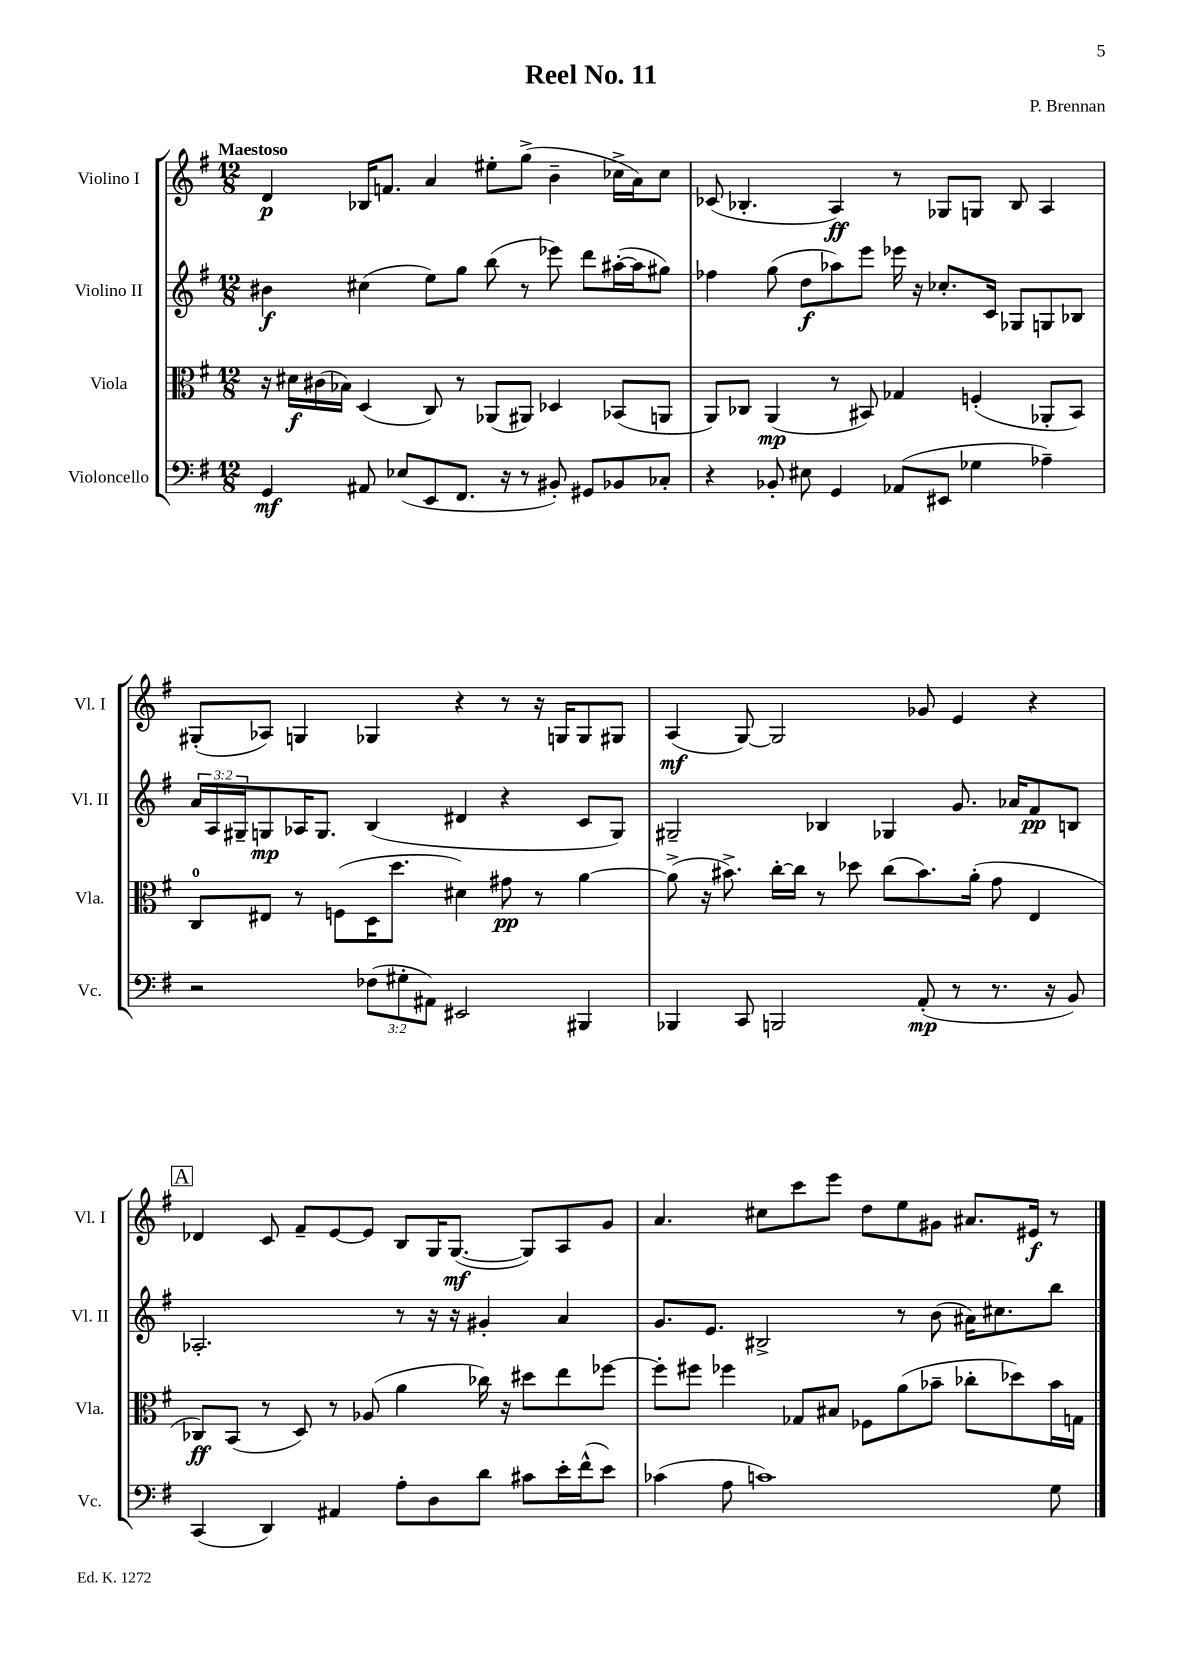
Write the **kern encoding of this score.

**kern	**kern	**kern	**kern
*staff4	*staff3	*staff2	*staff1
*clefF4	*clefC3	*clefG2	*clefG2
*k[f#]	*k[f#]	*k[f#]	*k[f#]
*M12/8	*M12/8	*M12/8	*M12/8
4GG	16r	4b#	4d
.	16d#	.	.
.	(16c#	.	.
.	16B-)	.	.
8AA#	(4D	(4cc#	16B-
.	.	.	8.f
(8E-	.	.	.
8EE	8C)	8ee)	4a
8.FF#	8r	8gg	.
.	(8AA-	(8bb	8ee#'
16r	.	.	.
8r	8AA#)	8r	(8gg^
8BB#')	4D-	8eee-)	4b~
8GG#	.	8ddd	.
8BB-	(8BB-	([16aa#'	16cc-^
.	.	16aa#]	16a)
8C-'	8AA	8gg#)	8cc-
=	=	=	=
4r	8AA)	4ff-	(8c-
.	8C-	.	4.B-'
8BB-'	(4AA	(8gg	.
8E#	.	8dd	.
4GG	8r	8aa-)	4A)
.	8BB#)	8eee	.
(8AA-	4G-	16eee-	8r
.	.	16r	.
8EE#	.	8.cc-'	8G-
4G-	(4F'	.	8G
.	.	16c	.
.	.	8G-	8B-
4A-~)	8AA-'	8G	4A
.	8BB#)	8B-	.
=	=	=	=
2r	8C	24a	(8G#'
.	.	24A	.
.	.	24G#~	.
.	8E#	8G	8A-)
.	8r	16A-	4G
.	.	8.G	.
.	(8F	.	.
(12F-	16D	(4B	4G-
.	8.dd	.	.
12G#'	.	.	.
12AA#)	.	.	.
2EE#	4d#)	4d#	4r
.	8g#	4r	8r
.	8r	.	16r
.	.	.	16G
4BBB#	[4a	8c	8G
.	.	8G)	8G#
=	=	=	=
4BBB-	(8a^]	2G#~	(4A
.	16r	.	.
.	8.b#^)	.	.
8CC	.	.	[8G)
2BBB	[16cc'	.	2G]
.	16cc]	.	.
.	8r	4B-	.
.	8dd-	.	.
.	(8cc	4G-	.
(8AA'	8.b#)	.	8g-
8r	.	8.g	4e
.	(16a'	.	.
8.r	8g	.	.
.	.	16a-	.
.	4E	8f#	4r
16r	.	.	.
8BB)	.	8B	.
=	=	=	=
(4CC	8C-)	2.A-'	4d-
.	(8BB	.	.
4DD)	8r	.	8c
.	8D)	.	8f#~
4AA#	8r	.	[8e
.	(8A-	.	8e]
8A'	4a	8r	8B
8D	.	16r	16G
.	.	16r	([8.G
8d	16cc-)	4g#'	.
.	16r	.	.
8c#	8dd#	.	8G])
16e'	8ee	4a	8A
(16f#^^	.	.	.
8e)	[8ff-	.	8g
=	=	=	=
(4c-	8ff-']	8.g	4.a
.	8ff#	.	.
.	.	8.e	.
8A	4ff-	.	.
1c)	.	2B#^	8cc#
.	8G-	.	8ccc
.	8B#	.	8eee
.	8F-	.	8dd
.	(8a	8r	8ee
.	8b-~	(8b	8g#
.	8cc-'	16a#)	8.a#
.	.	8.cc#	.
.	8dd-)	.	.
.	.	.	16e#
8G	16b-	8bb	8r
.	16G	.	.
==	==	==	==
*-	*-	*-	*-
